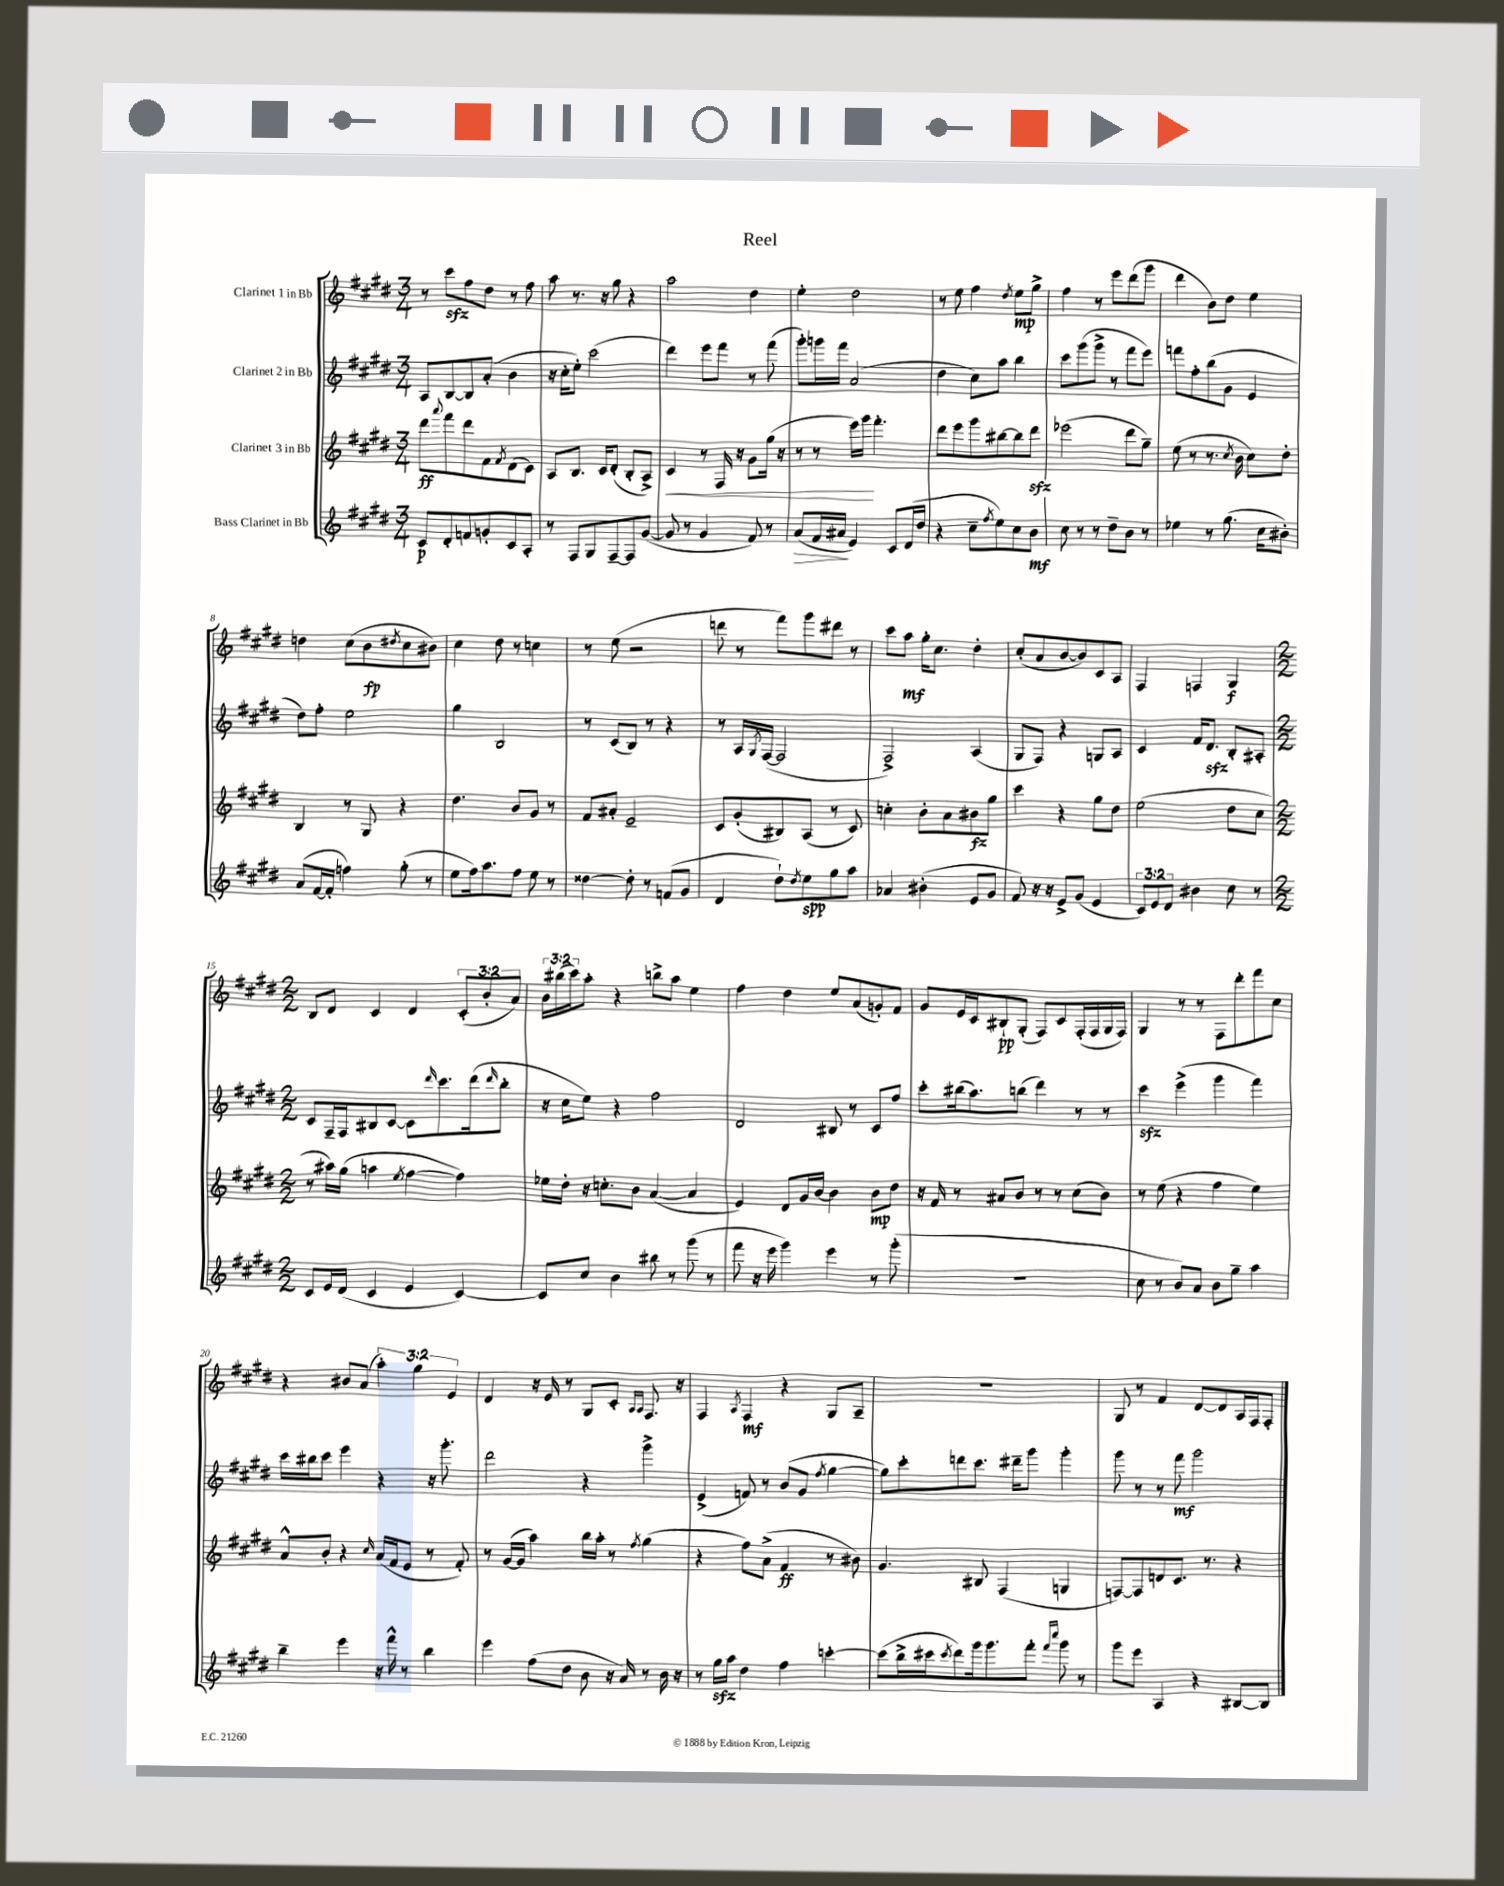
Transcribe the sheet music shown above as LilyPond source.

\header { title = "Reel" }
<<
\new StaffGroup <<
\new Staff = "s0" \with { instrumentName = "Clarinet 1 in Bb" } {
    \clef treble \key e \major \numericTimeSignature \time 3/4 \override Staff.TupletNumber.text = #tuplet-number::calc-fraction-text
    r8 cis'''8\sfz fis''8 dis''8 r8 fis''8 |
    a''8 r8. r16 gis''8 r4 |
    a''2 dis''4 |
    e''4-. dis''2 |
    r8 e''8 fis''4 \acciaccatura { dis''8 } e''8\mp gis''8-> |
    fis''4 r8 e'''8 dis'''8( gis'''8 |
    dis'''4 b'8) dis''8 e''4 |
    d''4 cis''8( b'8\fp \acciaccatura { dis''8 } cis''8 bis'8) |
    cis''4 dis''8 r8 c''4 |
    r8 e''8( r2 |
    d'''8 r8 fis'''8) gis'''8 dis'''8 r8 |
    cis'''8 a''8\mf gis''16-. cis''8. dis''4-. |
    cis''8-.( a'8 b'8~ b'8) cis'8 a8 |
    fis4 f4 gis4\f |
    \numericTimeSignature \time 2/2 b8 dis'8 cis'4 dis'4 \tuplet 3/2 { cis'8-.( b'8-. a'8) } |
    \tuplet 3/2 { b'16 bis''16( cis'''16) } a''8-. r4 b''8-> a''8 e''4 |
    fis''4 dis''4 e''8 a'8( g'8-.) fis'8 |
    gis'8 e'16 cis'16 bis8-!\pp gis8-.( fis8) cis'8 fis16-.( fis16 gis16 fis16) |
    gis4 r8 r8 fis8 dis'''8-. fis'''8 cis''8 |
    r4 bis'8 a'8( \tuplet 3/2 { a''4-.) gis''4 e'4 } |
    dis'4 r16 e'16 r8 gis8 cis'8-. \grace { a16 a16 } fis8. r16 |
    fis4 \acciaccatura { a8 } fis4\mf r4 gis8 a8-- |
    R1 |
    gis8 r8 fis'4 dis'8~ dis'8 a16 fis16 fis8-. \bar "|." |
}
\new Staff = "s1" \with { instrumentName = "Clarinet 2 in Bb" } {
    \clef treble \key e \major \numericTimeSignature \time 3/4
    a8 b8~ b8 a'8-.( b'4 |
    r16 cis''16-. e''8-.) cis'''2( |
    dis'''4) e'''8 fis'''8 r8 fis'''8( |
    gis'''8-.) g'''16 fis'''16 a'2( |
    dis''4 cis''8) a''8 b''4 |
    cis'''8 gis'''8( gis'''8-> r8 fis'''8 e'''8) |
    f'''8 fis''8-. b''8( gis'8 e'4 |
    dis''8) fis''8-. e''2 |
    gis''4 b2 |
    r8 cis'8( b8) r8 r4 |
    r8 a16 \acciaccatura { gis8 } fis16~( fis2 |
    fis2->) a4( |
    gis8 fis8) r4 g8 a8 |
    cis'4 fis'16 dis'8.\sfz b8-. ais8-. |
    \numericTimeSignature \time 2/2 cis'8 fis16-- fis16 bis8 cis'8~ cis'8 \grace { dis'''16 } cis'''8. dis'''16( \grace { dis'''16 } b''8-. |
    r16 cis''16 e''8) r4 fis''2 |
    dis'2 bis8 r8 cis'8 fis''8 |
    cis'''8-. bis''16( a''8.) b''8( dis'''4) r8 r8 |
    cis'''4\sfz e'''4->( gis'''4 fis'''4) |
    cis'''16 bis''16 cis'''8 e'''4 r4 r16 gis'''8.-. |
    dis'''2 r4 gis'''4-> |
    e'4->( f'8) r8 b'8( gis'8 \acciaccatura { fis''8 } gis''4~ |
    gis''8) cis'''8-. d'''8 cis'''8. dis'''16-- gis'''8 gis'''4-. |
    gis'''8 r8 r8 fis'''8\mf gis'''2 \bar "|." |
}
\new Staff = "s2" \with { instrumentName = "Clarinet 3 in Bb" } {
    \clef treble \key e \major \numericTimeSignature \time 3/4
    dis'''8\ff \appoggiatura { a'''8 } fis'''8 dis'''8 fis'8 \acciaccatura { fis'8 } dis'8( cis'8) |
    a8 b8. cis'16 dis'8-.( b8-. a8->) |
    cis'4\< r8 fis16 r16 gis'8 gis''16( r16 |
    r8 r8 e'''16) gis'''16\! fis'''4.-. |
    dis'''8 e'''8 gis'''8 bis''8~ bis''8 dis'''8\sfz |
    ees'''2( dis'''8 gis''8--) |
    e''8( r8 r8. \acciaccatura { cis''8 } b'16 cis''8) dis''8-. |
    b4 r8 gis8 r4 |
    dis''4. b'8 gis'8 r8 |
    fis'8 ais'8-. e'2-- |
    cis'8 gis'8-.( bis8) a8( r8 cis'8) |
    c''4-. b'8-. a'8 bis'8\fz gis''8 |
    cis'''4 r4 gis''8 dis''8 |
    e''2( dis''8 cis''8 |
    \numericTimeSignature \time 2/2 r8 ais''16) gis''16( a''4 \acciaccatura { e''8 } fis''4~ fis''4) |
    ees''16 dis''16-. r16 c''8.-. b'8 a'4~( a'4 |
    e'4) dis'8 gis'16 b'16~ b'4 b'8\mp dis''8 |
    r16 fis'16 r8 ais'8 b'8 r8 r8 cis''8( b'8) |
    r8 e''8( r4 fis''4 e''4) |
    a'8-^ b'8-. r4 \grace { cis''16 } a'16( fis'16 e'8 r8 fis'8-.) |
    r8 gis'16~( gis'16 a''4) b''16 a''16-. r8 \acciaccatura { fis''8 } gis''4( |
    r4 fis''8) a'8->( fis'4\ff r8 bis'8) |
    gis'4. bis8 fis4( g4 |
    f8~) f8 d'8 cis'8. r8. r4 \bar "|." |
}
\new Staff = "s3" \with { instrumentName = "Bass Clarinet in Bb" } {
    \clef treble \key e \major \numericTimeSignature \time 3/4 \override Staff.TupletNumber.text = #tuplet-number::calc-fraction-text
    cis'8\p dis'8-. f'8 g'8-. cis'8 a8-. |
    r8 fis8 gis8 fis8~-- fis8 gis'8~( |
    gis'8 r8 gis'4 fis'8) r8 |
    a'8\>( fis'16 ais'16\! e'4) cis'8 dis'16( dis''16 |
    r4 cis''8-- \acciaccatura { fis''8 } e''8) cis''8 b'8\mf |
    cis''8 r8 r8 dis''8-- b'8 r8 |
    ees''4 r8 gis''8.( cis''16 bis'8-.) |
    a'8( fis'16~ fis'16-. f''4) gis''8-.( r8 |
    e''8 fis''16) a''8. fis''8 e''8 r8 |
    disis''4~ disis''8-. r8 f'8( gis'8 |
    dis'4 dis''8-!) \acciaccatura { dis''8 } e''8\spp gis''8 a''8 |
    aes'4 bis'4-.( e'8 gis'8 |
    fis'8) r16 r16 e'8-> gis'8( e'4 |
    \tuplet 3/2 { cis'8) e'8 dis'8 } bis'4 cis''8 r8 |
    \numericTimeSignature \time 2/2 cis'8 e'16 dis'16( cis'4 e'4 cis'4~) |
    cis'8 cis''8 b'4 bis''8 r8 gis'''8( r8 |
    fis'''8 r16 e'''16 gis'''4) e'''4 r8 gis'''8-.( |
    R1 |
    cis''8 r8 b'8) a'8 b'8 gis''8-- a''4 |
    b''4-- e'''4 r16 fis'''16-^ r8 b''4 |
    e'''4 fis''8( dis''8 b'8 r16 a'16) r8 b'16 r16 |
    r8 gis''16\sfz a''16 dis''4 fis''4 c'''4~-. |
    c'''8( b''16-> cis'''16 \acciaccatura { cis'''8 } dis'''8) gis'''16 gis'''8. fis'''8-. \grace { fis'''16 cis''''16 } gis'''8 r8 |
    gis'''8 e'''8 a4 r4 bis8~ bis8 \bar "|." |
}
>>
>>
